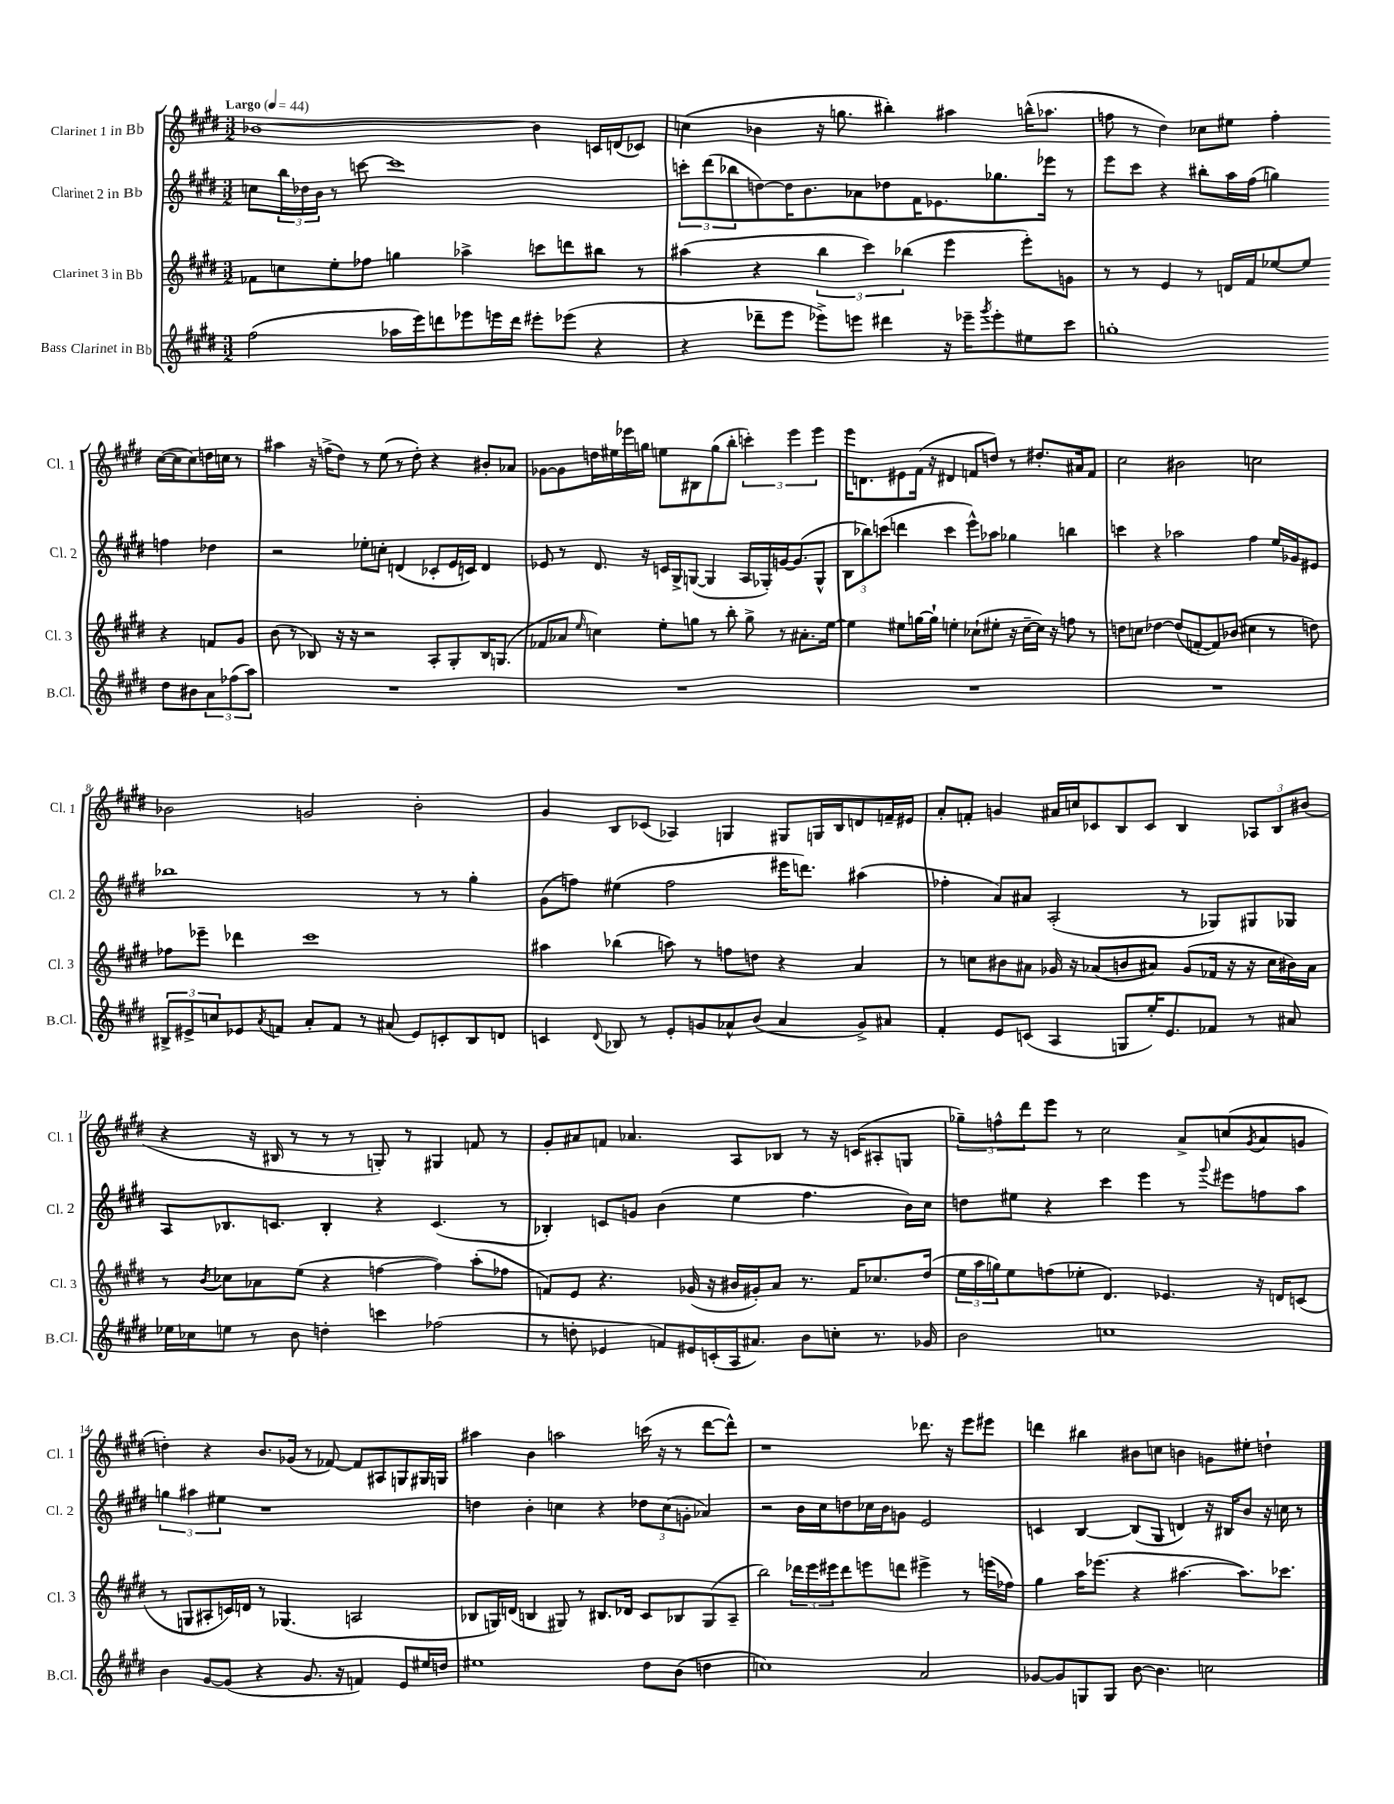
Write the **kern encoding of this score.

**kern	**kern	**kern	**kern
*staff4	*staff3	*staff2	*staff1
*clefG2	*clefG2	*clefG2	*clefG2
*k[f#c#g#d#]	*k[f#c#g#d#]	*k[f#c#g#d#]	*k[f#c#g#d#]
*M3/2	*M3/2	*M3/2	*M3/2
*MM44	*MM44	*MM44	*MM44
(2ff#\	8f-\L	8cc\L	[1b-
.	8cc\	24bb\L	.
.	.	24dd-\	.
.	.	24b\JJ	.
.	8ee'\	8r	.
.	8ff-\J	[8ccc\	.
16aa-\LL	4gg\	1ccc]	.
16eee\J)	.	.	.
8ddd\	.	.	.
8eee-\	4aa-^\	.	.
16eee\L	.	.	.
16ddd\JJ	.	.	.
8eee#'\L	8ccc\L	.	4b-\]
(8eee-\J	8ddd\	.	.
4r	8bb#\J	.	16c/LL
.	.	.	(16d/J
.	8r	.	8c-/J)
=	=	=	=
4r	(4aa#\	12ccc'\L	(4cc\
.	.	(12ddd#\	.
.	.	12bb-\	.
8ddd-~\L	4r	[8dd\)	4b-\
8eee\J	.	16dd\]K	.
.	.	8.b\	.
8eee-^\L)	6bb\	.	16r
.	.	.	8.gg\
8eee\J	.	8a-\	.
.	6ccc#\)	.	.
4ddd#\	.	8dd-\	4bb#'\)
.	(6bb-\	.	.
.	.	16f#\K	.
.	.	8.e-\	.
16r	4eee\	.	4aa#\
16eee-~\LK	.	.	.
8qggg#/	.	.	.
8eee-'\	.	8.gg-\	.
8ee#\	8eee'\L)	.	(16bb^^\LK
.	.	16eee-\Jk	8.aa-\J
8ccc#\J	8g\J	8r	.
=	=	=	=
1gg'	8r	8eee\L	8ff\
.	8r	8ccc#\J	8r
.	4e/	4r	4dd#\)
.	8r	8bb#'\L	8cc-\L
.	16d/LL	16aa\L	8ee#\J
.	16f#/J	(16ff#\JJ	.
.	[8ee-/	4gg\)	4ff'\
.	8ee-/]J	.	.
8dd#\L	4r	4ff\	([16cc-\LL
.	.	.	16cc-\]J
8b#\	.	.	8cc-\)
12a\	8f/L	4dd-\	16dd\L
.	.	.	16cc\JJ
(12ff-\	.	.	.
.	8g#/J	.	8r
12aa\J)	.	.	.
=	=	=	=
1.r	(8b\	2r	4aa#\
.	8r	.	.
.	8B-/)	.	16r
.	.	.	(16ff^\LK
.	16r	.	8dd#\J)
.	16r	.	.
.	2r	8ee-'\L	8r
.	.	8cc'\J	(8ee\
.	.	(4d/	8r
.	.	.	8dd#'\)
.	8A'/L	8c-'/L	4r
.	8G#'/	16e/L	.
.	.	16c/JJ)	.
.	16B-/K	4d/	8b#'/L
.	(8.G/J	.	.
.	.	.	8a-/J
=	=	=	=
1.r	8f-/L	8e-/	[8g-\L
.	8a-/J	8r	8g-\]
.	16qqee/	.	.
.	4cc\)	8.d#/	16dd\L
.	.	.	16ee#\
.	.	.	16eee-\
.	.	16r	16gg\JJ
.	8ee'\L	16c/LL	8ee\L
.	.	16G#^/J	.
.	8gg\J	([8G/J	8B#\
.	8r	4G/]	(8gg\
.	8bb'\	.	8bb'\J
.	8gg^\	16A/LL	6ccc'\)
.	.	16G-'/)	.
.	8r	[16g/J	.
.	.	.	6eee-\
.	.	(8.g/]	.
.	8.a#'\L	.	.
.	.	.	6eee-\
.	.	8G-^^/J	.
.	[16ee\Jk	.	.
=	=	=	=
1.r	4ee\]	12B\L	16eee\LK
.	.	.	8.d\
.	.	12bb-\)	.
.	.	(12ccc\J	.
.	8ee#\L	4ddd\	8e#\
.	[16gg\L	.	(16f#\Jk
.	16gg`\]JJ	.	16r
.	4ee'\	4ccc\	4d#/
.	(8cc-`\L	8eee^^\L)	8f/L
.	8ee#'\J	8aa-\J	8dd/J)
.	16r	4gg-\	8r
.	[16cc-~\LL	.	.
.	16cc-\]JJ)	.	8.dd#'/L
.	16r	.	.
.	8ff\	4bb\	.
.	.	.	16a#/k
.	8r	.	8f/J
=	=	=	=
1.r	8dd\L	4ccc\	2cc#\
.	8cc\J	.	.
.	[4dd-\	4r	.
.	(8dd-/]L	2aa-\	2b#\
.	[8f'/	.	.
.	8f/])	.	.
.	(8b-/J	.	.
.	4cc#\	4ff#\	2cc\
.	8r	16ee/LL	.
.	.	16g-/J	.
.	8dd\)	8e#/J	.
=	=	=	=
12B#^/L	8ff-\L	1bb-	2b-\
12e#^/	.	.	.
.	8eee-~\J	.	.
12cc/	.	.	.
8e-/	4ddd-\	.	.
8qa/	.	.	.
8f/J	.	.	.
8a'/L	1ccc#	.	2g/
8f/J	.	.	.
8r	.	.	.
(8a#/	.	.	.
8e-/L)	.	8r	2b-'\
8c'/	.	8r	.
8B#/	.	4gg#'\	.
8d/J	.	.	.
=	=	=	=
4c/	4aa#\	(8g#\L	4g#/
.	.	8ff\J)	.
8qqd#/	.	.	.
8B-/	(4bb-\	(4ee#\	8B/L
8r	.	.	(8c-/J
8e'/L	8aa\)	2ff\	4A-/)
8g/	8r	.	.
8a-^^/	8ff\L	.	4G/
(8b/J	8dd\J	.	.
4a-/	4r	16eee#\LK	8G#/L
.	.	8.ddd\J)	.
.	.	.	16G/L
.	.	.	16B/J
8g^/L)	4a/	(4aa#\	8d/
8a#/J	.	.	16f~/L
.	.	.	16e#/JJ
=	=	=	=
4f#'/	8r	4ff-'\	8a'/L
.	8cc\L	.	8f'/J
8e/L	8b#\	8a/L)	4g/
(8c/J	8a#\J	8a#/J	.
4A/	16g-/	(2A'/	16a#/LL
.	16r	.	16cc/J
.	(8a-/L	.	8c-/
8G/L	8b/	.	8B/
16ee'/K)	8a#/J)	.	8c-/J
8.e/	.	.	.
.	(8g-/L	8r	4B/
8f-/J	16f-/Jk	8G-/L)	.
.	16r	.	.
8r	16r	8G#/	12A-/L
.	16cc\LL	.	.
.	.	.	12B/
8a#/	16b#\)	8G-/J	.
.	.	.	(12b#/J
.	16a#\JJ	.	.
=	=	=	=
16ee-\LL	8r	8A/L	4r
16cc-\J	.	.	.
.	8qb/	.	.
8ee\J	8cc-\L	8.B-/	.
8r	8a-\	.	16r
.	.	8.c/J	16B#/
8b\	(8ee\J	.	8r
4dd'\	4r	4B-'/	8r
.	.	.	8r
4ccc\	[4ff\	4r	8G'/)
.	.	.	8r
(2ff-\	4ff\])	(4.c/	4G#/
.	(8aa'\L	.	8f/
.	8ff-\J	8r	8r
=	=	=	=
8r	8f/L)	4B-'/)	8g#'/L
8dd'\	8e/J	.	8a#/
4e-/	4.r	8c/L	8f/J
.	.	8g/J	4.a-/
8f/L)	.	(4b\	.
16e#/L	(16g-/	.	.
(16c'/	16r	.	.
16A/J	16b#/LL	4ee\	8A/L
8.a#/J)	16g#'/J)	.	.
.	8a/J	.	8B-/J
8b\L	8.r	4.ff#\	8r
8cc'\J	.	.	16r
.	16f/LK	.	(16c/LK
8.r	8.cc-/	.	8A#'/
.	.	16b\LL)	8G/J
16g-/	(16dd#/Jk	16cc#\JJ	.
=	=	=	=
2b\	24ee\LL	8dd\L	12gg-~\L)
.	24aa\	.	.
.	24gg\J)	.	12ff^^\
.	8ee\	8ee#\J	.
.	.	.	12ddd#\
.	(8ff\	4r	8eee\J
.	8ee-'\J	.	8r
1cc	4.d#/)	4ccc#\	2cc#\
.	.	4eee\	.
.	4.e-/	.	.
.	.	8r	8a^/L
.	.	8qqggg#/	.
.	.	8eee#\L	(8cc/
.	.	.	8qg#/
.	16r	8ff\	8a/
.	16d/LK	.	.
.	(8c/J	8aa\J	8g/J
=	=	=	=
4b\	8r	6gg\	4dd'\)
.	8G/L	.	.
.	.	6aa#\	.
[8g#/L	8A#'/	.	4r
.	.	6ee#\	.
(8g#/]J	16c/L)	.	.
.	16d/JJ	.	.
4r	8r	1r	8.b/L
.	(4.G-/	.	.
.	.	.	(16g-/Jk
8.g#/	.	.	8r
.	.	.	[8f-/)
16r	.	.	.
4f/)	2A/	.	8f-/]L
.	.	.	8A#/
8e/L	.	.	8G/
16ee#/L	.	.	16G#/L
16dd/JJ	.	.	16G/JJ
=	=	=	=
1ee#	8B-/L	4dd\	4aa#\
.	16G/L)	.	.
.	(16d/JJ	.	.
.	4B/	4b'\	4b\
.	8G#/)	4cc\	2aa\
.	8r	.	.
.	8.B#/L	4r	.
.	16d-/Jk	.	.
8dd#\L	8c#/L	12dd-\L	(16ccc\
.	.	.	16r
.	.	(12cc\	.
(8b\J	8B-/	.	8r
.	.	12g'\J	.
4dd\	(8G#/	4a-/)	[8ddd#\L
.	8A~/J	.	8ddd#^^\]J)
=	=	=	=
1cc)	2bb\)	2r	1r
.	24ddd-\LL	16b\LL	.
.	24eee\	.	.
.	.	16cc#\J	.
.	24eee#\J	.	.
.	8ddd-\	8dd\	.
.	8eee\	16cc-\L	.
.	.	16b\J	.
.	8ddd\J	8g\J	.
2a/	4eee#^\	2e/	8.ddd-\
.	.	.	16r
.	8r	.	8eee\L
.	(16eee\LL	.	8eee#\J
.	16ff-\JJ)	.	.
=	=	=	=
[8g-/L	4gg#\	4c/	4ddd\
8g-/]	.	.	.
8G/	16aa\LK	[4B/	4bb#\
.	(8.eee-\J	.	.
8G/J	.	.	.
[8b\	4r	(8B/]L	8b#\L
4.b\]	.	8G#/J	8cc\J
.	[4.aa#\	4d/)	4b\
2cc\	.	16r	8g\L
.	.	16B#/LK	.
.	8.aa#\]L)	8b/J	8ee#'\J
.	.	16r	4dd`\
.	8.ccc-\J	16cc\	.
.	.	8r	.
==	==	==	==
*-	*-	*-	*-
